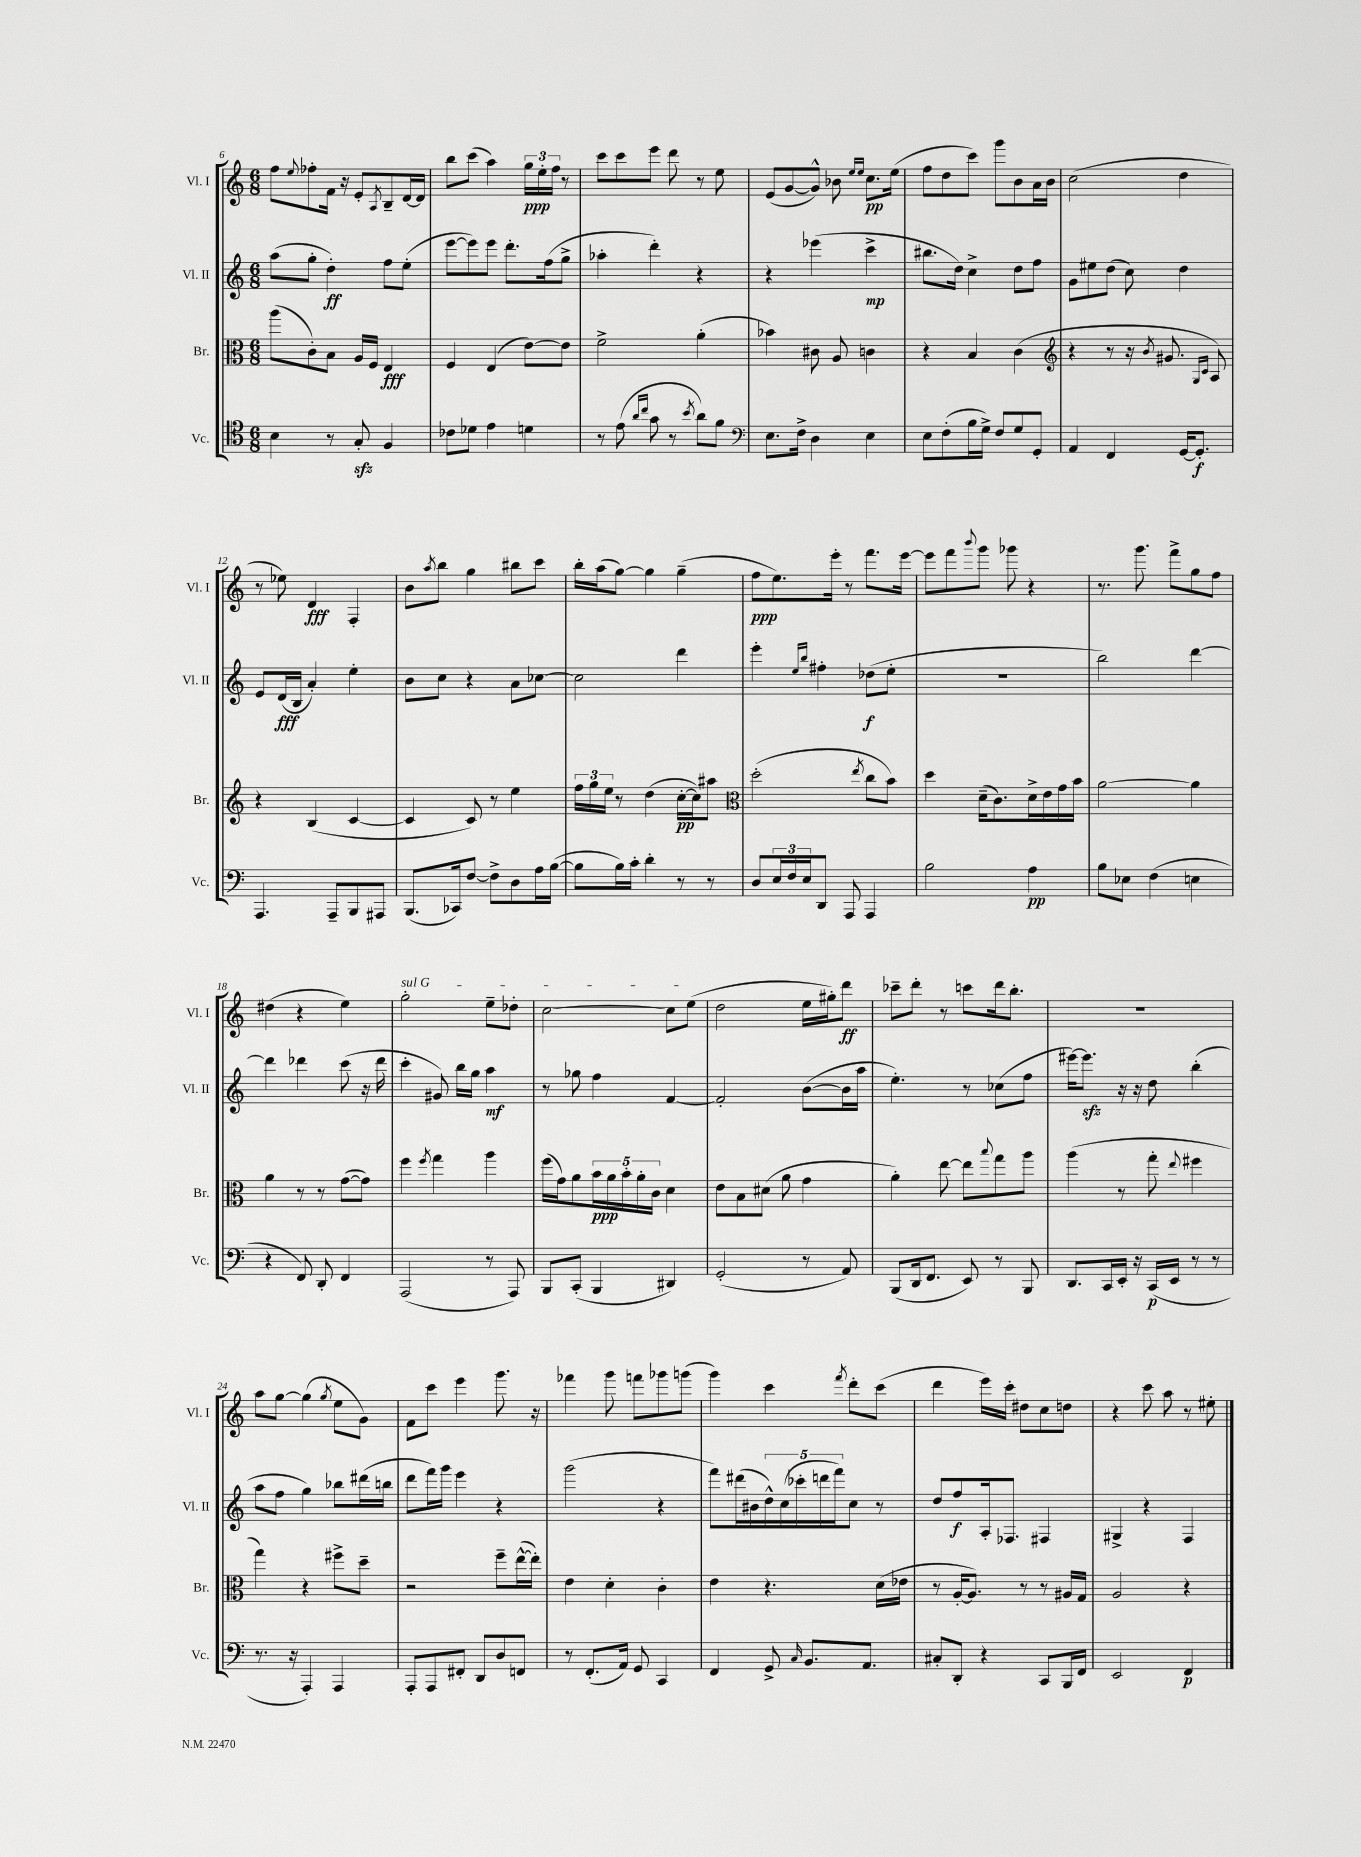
<<
\new StaffGroup <<
\new Staff = "s0" \with { instrumentName = "Vl. I" shortInstrumentName = "Vl. I" } {
    \clef treble \key c \major \numericTimeSignature \time 6/8
    f''8 \appoggiatura { e''8 } fes''8-. f'16 r16 e'8-. \acciaccatura { a8 } b8-- d'16~ d'16 |
    b''8 c'''8( a''4) \tuplet 3/2 { g''16\ppp e''16-. f''16 } r8 |
    c'''8 c'''8 e'''8 d'''8 r8 e''8 |
    e'8( g'8~ g'8-^) bes'8 \grace { e''16 e''16 } c''8.\pp e''16( |
    f''8 d''8 c'''8) g'''8 b'8 a'16 b'16 |
    c''2( d''4 |
    r8 ees''8) d'4\fff f4-. |
    b'8 \acciaccatura { a''8 } b''8 g''4 bis''8 c'''8 |
    b''16-. a''16( g''8~) g''4 g''4--( |
    f''8\ppp e''8.) e'''16-. r8 f'''8. e'''16~ |
    e'''8 f'''8 \appoggiatura { b'''8 } g'''8 ges'''8 r4 |
    r8. g'''8. f'''8-> g''8 f''8 |
    dis''4( r4 e''4) |
    \once \override TextSpanner.bound-details.left.text = \markup { \italic "sul G" } g''2-.\startTextSpan e''8-- des''8-. |
    c''2~ c''8 e''8\stopTextSpan( |
    d''2 e''16 gis''16-.) d'''8\ff |
    ces'''8-- d'''8-. r8 c'''8 d'''16 b''8.-. |
    R2. |
    a''8 g''8~ g''4( \acciaccatura { g''8 } e''8 g'8) |
    f'8 c'''8 e'''4 g'''8. r16 |
    fes'''4 g'''8 f'''8 ges'''8 g'''8( |
    g'''4) c'''4 \acciaccatura { f'''8 } d'''8-. c'''8( |
    d'''4 e'''16) c'''16-. dis''8 c''8 d''8 |
    r4 c'''8 a''8 r8 eis''8-. \bar "|." |
}
\new Staff = "s1" \with { instrumentName = "Vl. II" shortInstrumentName = "Vl. II" } {
    \clef treble \key c \major \numericTimeSignature \time 6/8
    a''8( g''8-. d''4-.\ff) f''8 e''8-.( |
    e'''8~ e'''8) e'''8 d'''8.-. f''16( g''8-> |
    aes''4-. d'''4-.) r4 |
    r4 ees'''4( c'''4->\mp |
    bis''8. d''16) c''4-> d''8 f''8 |
    g'8 eis''8 d''8( c''8) d''4 |
    e'8 d'16\fff( b16 a'4-.) e''4-. |
    b'8 c''8 r4 a'8 ces''8~ |
    ces''2 d'''4 |
    e'''4-. \grace { e''16 b''16 } fis''4-. des''8\f( e''8-. |
    R2. |
    b''2) d'''4~ |
    d'''4 des'''4 c'''8( r16 des'''16 |
    c'''4-. gis'8) b''16 g''16 a''4\mf |
    r8 ges''8 f''4 f'4~ |
    f'2-. b'8~( b'16 a''16 |
    e''4.-.) r8 ces''8( f''8 |
    eis'''16~) eis'''8.\sfz r16 r16 d''8 b''4-.( |
    a''8 f''8 g''4) bes''8 dis'''16( b''16 |
    d'''8 f'''16) g'''16 e'''4 r4 |
    g'''2( r4 |
    f'''8) dis'''16( bis'16 \tuplet 5/4 { d''16-^) c''16( ces'''16-. d'''16 f'''16) } c''8 r8 |
    d''8 f''8\f a16-. fes8. fis4 |
    gis4-> r4 f4 \bar "|." |
}
\new Staff = "s2" \with { instrumentName = "Br." shortInstrumentName = "Br." } {
    \clef alto \key c \major \numericTimeSignature \time 6/8
    a''8( c'8-.) b8 a16 f16 e4\fff |
    f4 e4( e'8~) e'8 |
    f'2-> a'4-.( |
    bes'4) cis'8 a8 c'4 |
    r4 b4 c'4( |
    \clef treble r4 r8 r16 \acciaccatura { b'8 } gis'8. \grace { g16 c'16 } a8) |
    r4 b4( c'4~ |
    c'4 c'8) r8 e''4 |
    \tuplet 3/2 { f''16 g''16 e''16 } r8 d''4( c''16~-.\pp c''16) ais''8 |
    \clef alto d''2-.( \acciaccatura { e''8 } c''8 b'8) |
    d''4 d'16--( c'8.) d'16-> e'16 g'16 b'16 |
    a'2~ a'4 |
    a'4 r8 r8 g'8~( g'8) |
    f''4 \acciaccatura { f''8 } g''4 a''4 |
    f''16( g'16) a'8 \tuplet 5/4 { b'16\ppp a'16 b'16-. a'16-. c'16 } d'4 |
    e'8 b8 dis'8( a'8 g'4 |
    a'4-.) e''8~ e''8 \appoggiatura { b''8 } g''8 a''8 |
    a''4( r8 g''8-. \appoggiatura { e''8 } fis''4 |
    g''4) r4 fis''8-> d''8-- |
    r2 f''8-- e''16~-^( e''16-.) |
    e'4 d'4-. c'4-. |
    e'4 r4. d'16( ees'16 |
    r8 a16~-. a8.) r8 r8 ais16 g16 |
    a2 r4 \bar "|." |
}
\new Staff = "s3" \with { instrumentName = "Vc." shortInstrumentName = "Vc." } {
    \clef tenor \key c \major \numericTimeSignature \time 6/8
    b4 r8 g8-.\sfz f4 |
    ces'8 des'8 e'4 d'4 |
    r8 e'8( \grace { a'16 c''16 } g'8 r8 \acciaccatura { b'8 } a'8) f'8 |
    \clef bass e8. f16-> d4 e4 |
    e8 f8-.( b16 g16->) f8 g8 g,8-. |
    a,4 f,4 g,16~ g,8.-.\f |
    a,,4. a,,8-- b,,8 ais,,8 |
    b,,8.( ces,16) f8~ f8-> d8 a16 b16~( |
    b8 b16) c'16-. d'4-. r8 r8 |
    d8 \tuplet 3/2 { e16 f16 e16 } d,8 a,,8 a,,4 |
    b2 a4\pp |
    b8 ees8 f4( e4 |
    r4 f,8) d,8-. f,4 |
    a,,2( r8 a,,8) |
    b,,8 c,8-.( b,,4 dis,4) |
    g,2-.( r8 a,8) |
    b,,8( d,16 f,8. e,8) r8 b,,8 |
    d,8. c,16 e,16-. r16 c,16\p( e,16 r8 r8 |
    r8. r16 a,,4-.) a,,4 |
    a,,8-. a,,8 fis,8-. d,8 d8 f,8 |
    r8 f,8.-.( a,16) g,8 c,4 |
    f,4 g,8-> \grace { c16 } b,8. a,8. |
    cis8-. d,8-. r4 c,8 b,,16 f,16 |
    e,2 f,4\p \bar "|." |
}
>>
>>
\layout { \context { \Score currentBarNumber = #6 } }
